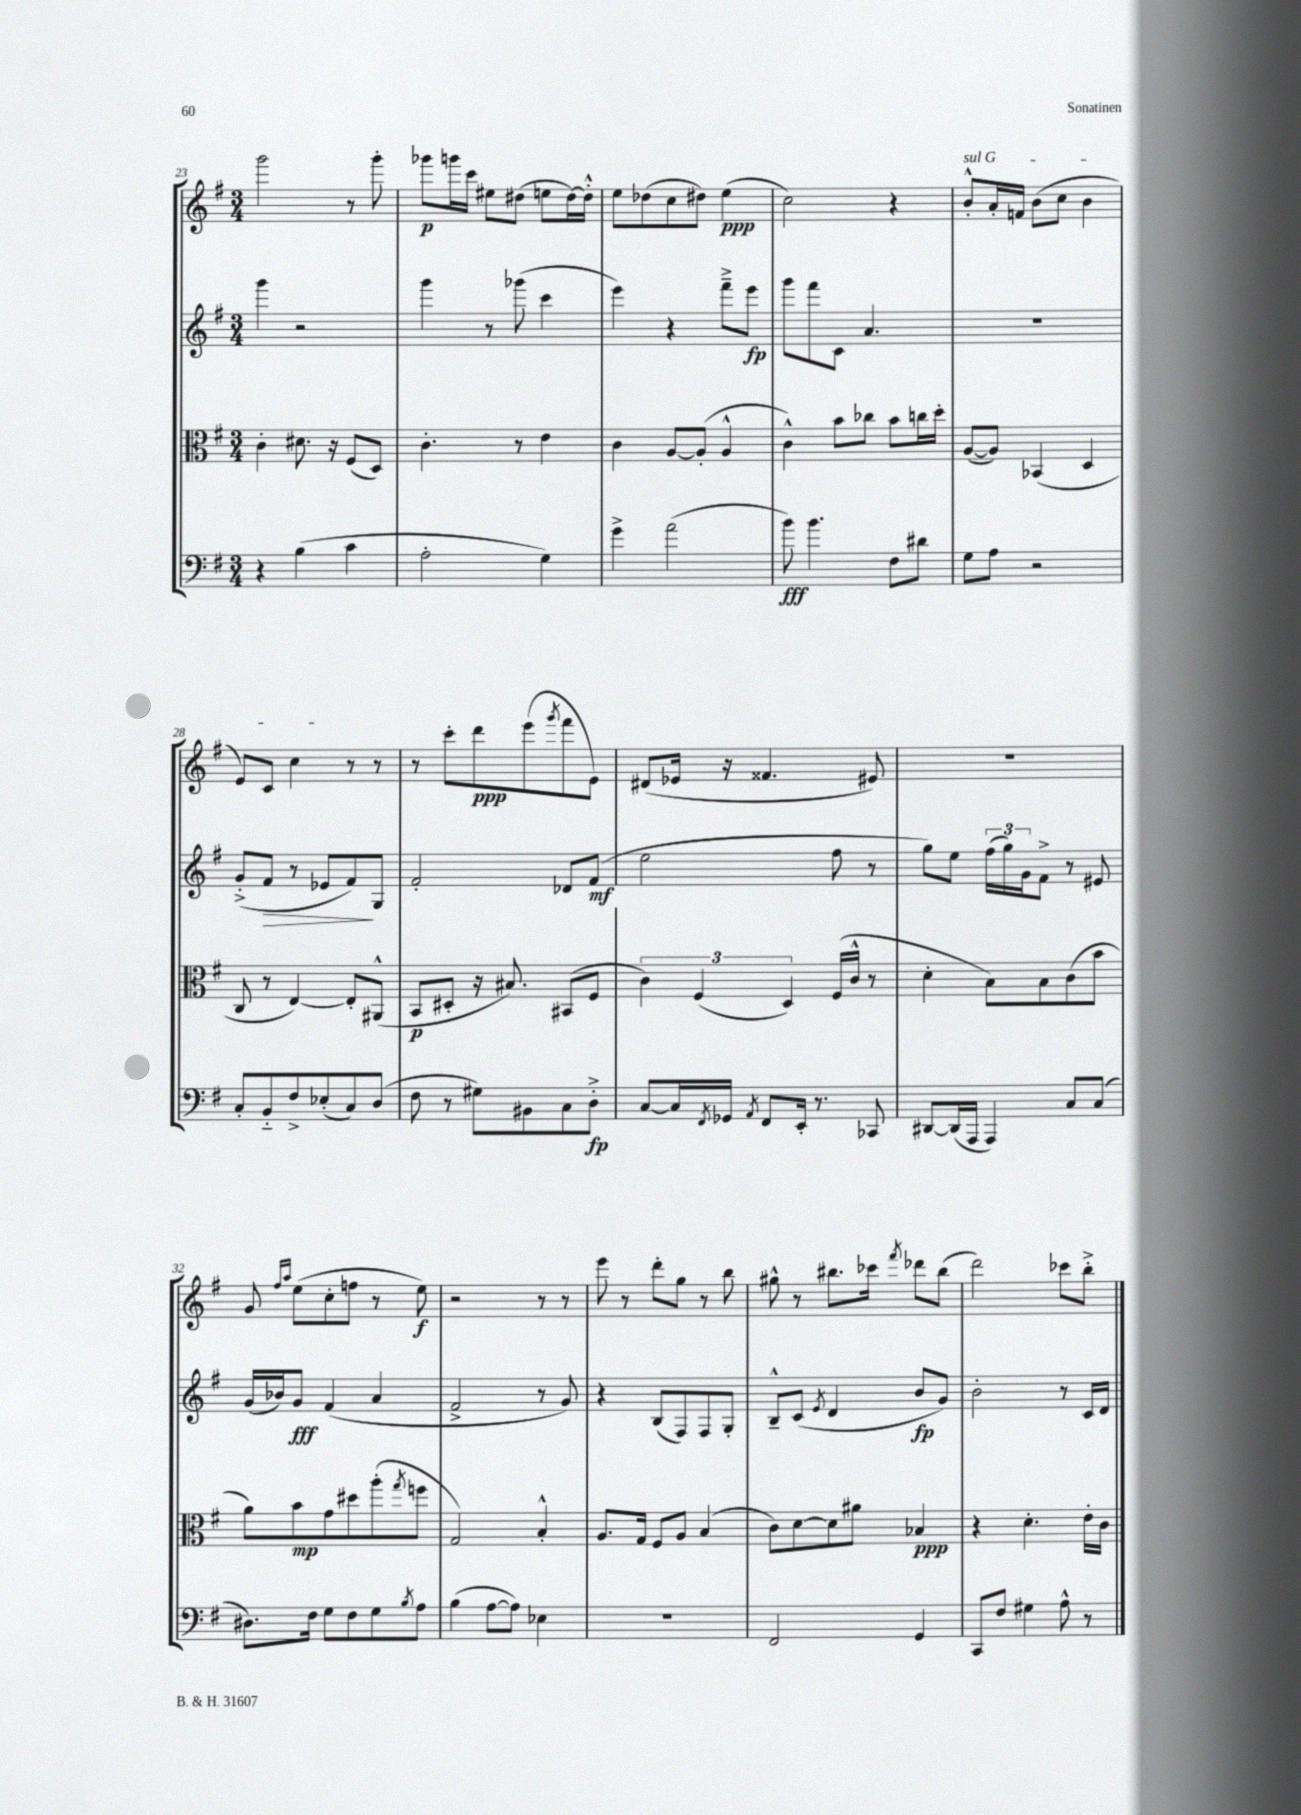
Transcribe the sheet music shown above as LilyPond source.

<<
\new StaffGroup <<
\new Staff = "s0" {
    \clef treble \key g \major \numericTimeSignature \time 3/4
    g'''2 r8 g'''8-. |
    ges'''8\p g'''16 c'''16 eis''8 dis''8( e''8 dis''16~) dis''16-.-^ |
    e''8 des''8( c''8 dis''8) e''4\ppp( |
    c''2) r4 |
    \once \override TextSpanner.bound-details.left.text = \markup { \italic "sul G" } b'8-.-^\startTextSpan a'16-. f'16 b'8( c''8 b'4 |
    e'8) c'8 c''4\stopTextSpan r8 r8 |
    r8 c'''8-. d'''8\ppp e'''8( \acciaccatura { g'''8 } fis'''8 e'8) |
    dis'8( ees'16 r16 fisis'4. eis'8) |
    R2. |
    g'8 \grace { fis''16 a''16 } e''8( c''8-. f''8 r8 e''8\f) |
    r2 r8 r8 |
    e'''8 r8 d'''8-. g''8 r8 b''8 |
    gis''8-^ r8 bis''8. ces'''16 \acciaccatura { fis'''8 } des'''8 bis''8( |
    d'''2) ces'''8 b''8-.-> \bar "|." |
}
\new Staff = "s1" {
    \clef treble \key g \major \numericTimeSignature \time 3/4
    g'''4 r2 |
    g'''4 r8 ges'''8( c'''4 |
    e'''4) r4 fis'''8---> e'''8\fp |
    g'''8 fis'''8 c'8 a'4. |
    R2. |
    g'8-.->( fis'8\> r8 ees'8 fis'8\!) g8 |
    fis'2-. des'8 fis'8\mf( |
    e''2 fis''8 r8 |
    g''8) e''8 \tuplet 3/2 { fis''16( g''16) g'16 } fis'8-> r8 eis'8 |
    g'16( bes'16) g'8\fff fis'4( a'4 |
    fis'2-> r8 g'8) |
    r4 b8( fis8) fis8 g8-. |
    b8---^ c'8( \acciaccatura { e'8 } d'4 b'8\fp g'8) |
    b'2-. r8 c'16 d'16 \bar "|." |
}
\new Staff = "s2" {
    \clef alto \key g \major \numericTimeSignature \time 3/4
    c'4-. dis'8. r16 fis8( d8) |
    c'4.-. r8 e'4 |
    c'4 a8~ a8-.( a4-^ |
    c'4-^) b'8 ces''8 b'8 c''16 d''16-. |
    a8~( a8) bes,4( d4 |
    c8 r8 e4~) e8-. ais,8-^( |
    b,8\p dis8-. r16 bis8.) bis,8( fis8 |
    \tuplet 3/2 { c'4) fis4( d4) } fis16( c'16-^ r8 |
    d'4-. b8) b8 c'8( b'8 |
    a'8) b'8\mp g'8 dis''8 a''8-.( \acciaccatura { g''8 } f''8 |
    g2) b4-.-^ |
    a8. g16 fis8 a8 b4( |
    c'8) d'8~ d'8 ais'8 bes4\ppp |
    r4 d'4.-. e'16-. c'16 \bar "|." |
}
\new Staff = "s3" {
    \clef bass \key g \major \numericTimeSignature \time 3/4
    r4 b4( c'4 |
    a2-. g4) |
    g'4-> a'2( |
    b'8\fff) b'4. fis8 dis'8 |
    g8 a8 r2 |
    c8-. b,8-_ fis8-> ees8-.( c8) d8( |
    fis8 r8 gis8) bis,8 c8 d8-.->\fp |
    c8~ c16 \acciaccatura { fis,8 } ges,16 \acciaccatura { a,8 } fis,8 e,16-. r8. ces,8 |
    dis,8~ dis,16( a,,16 a,,4) c8 c8( |
    dis8.) fis16 g8 fis8 g8 \acciaccatura { b8 } a8 |
    b4( a8~ a8) ees4 |
    R2. |
    fis,2 g,4 |
    c,8 fis8 gis4 a8-^ r8 \bar "|." |
}
>>
>>
\layout { \context { \Score currentBarNumber = #23 } }
